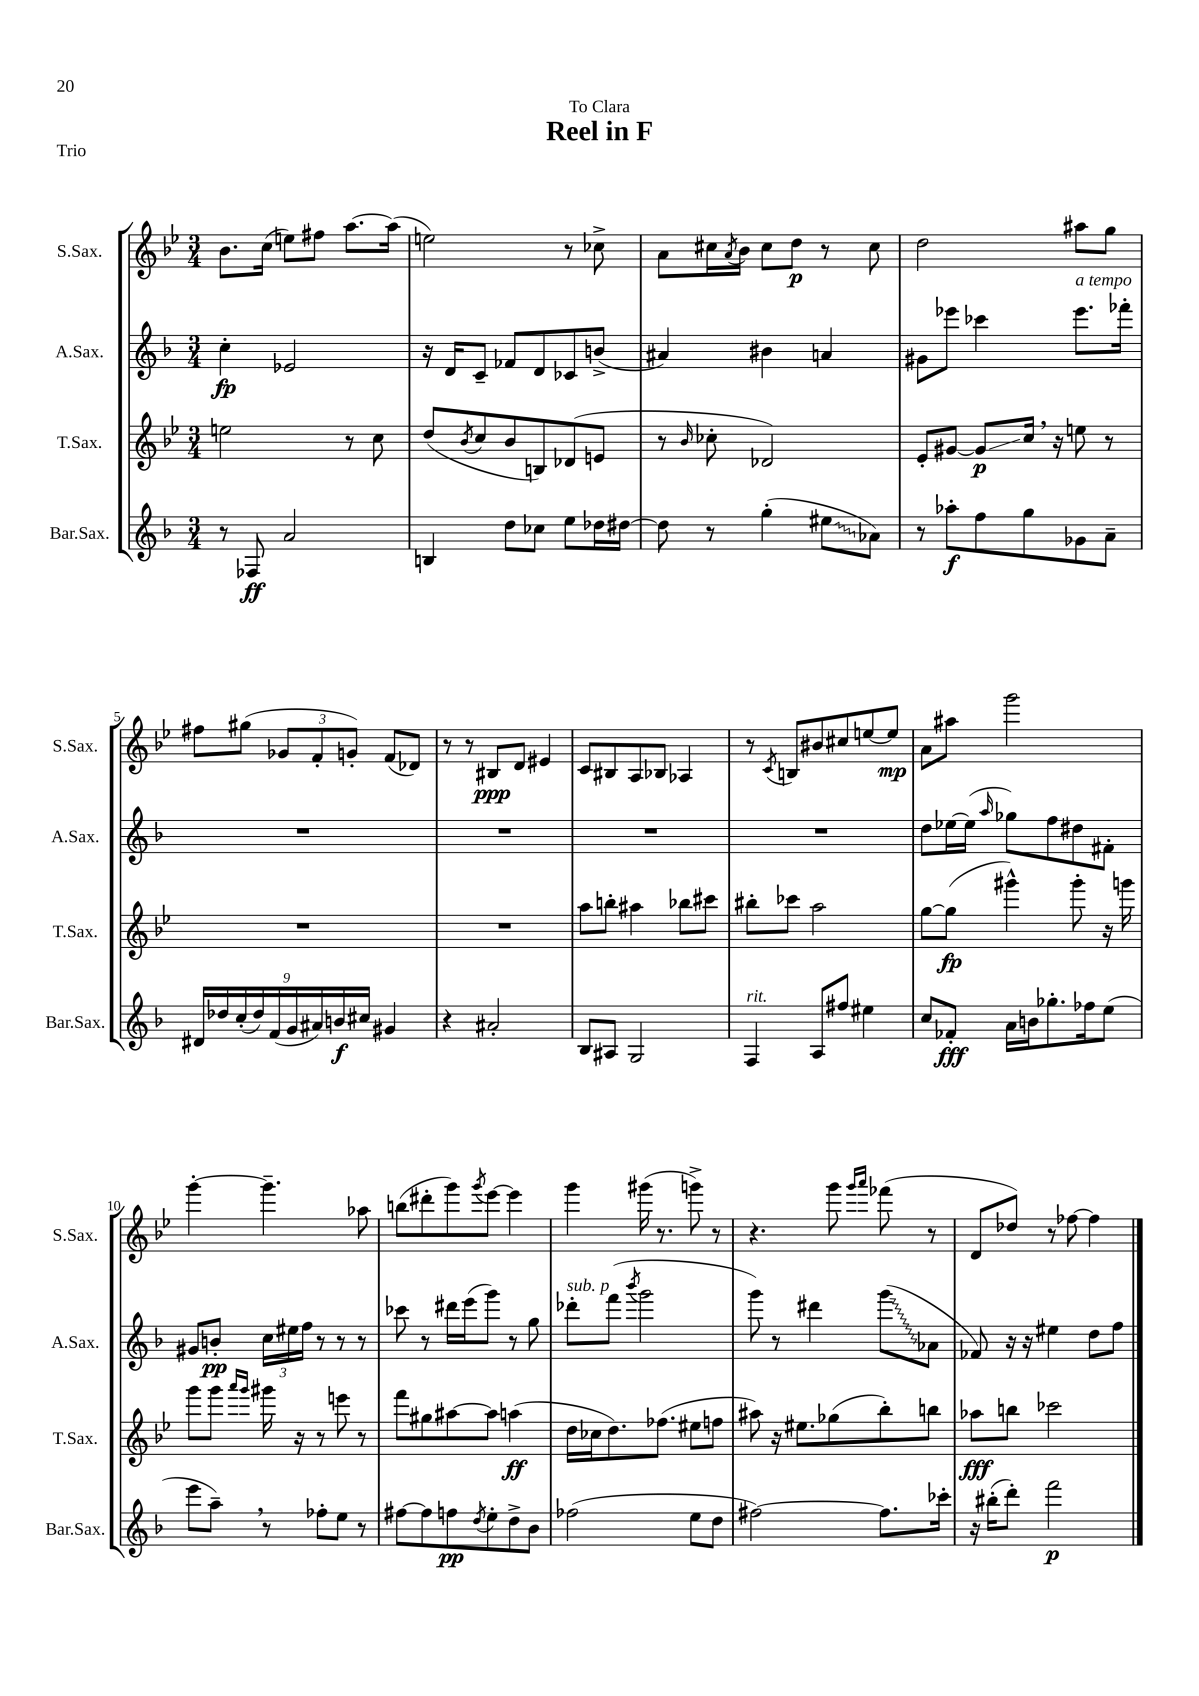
\header { title = "Reel in F" dedication = "To Clara" piece = "Trio" }
<<
\new StaffGroup <<
\new Staff = "s0" \with { instrumentName = "S.Sax." shortInstrumentName = "S.Sax." } {
    \clef treble \key bes \major \numericTimeSignature \time 3/4
    bes'8. c''16( e''8) fis''8 a''8.~ a''16( |
    e''2) r8 ces''8-> |
    a'8 cis''16 \acciaccatura { a'8 } bes'16 cis''8 d''8\p r8 cis''8 |
    d''2 ais''8 g''8 |
    fis''8 gis''8( \tuplet 3/2 { ges'8 f'8-. g'8-.) } f'8( des'8) |
    r8 r8 bis8\ppp d'8 eis'4 |
    c'8 bis8 a8 bes8 aes4 |
    r8 \acciaccatura { c'8 } b8 bis'8 cis''8 e''8~ e''8\mp |
    a'8 ais''8 g'''2 |
    g'''4~-. g'''4.-- aes''8 |
    b''8( dis'''8-. g'''8) \acciaccatura { g'''8 } ees'''8~ ees'''4 |
    g'''4 gis'''16( r8. g'''8->) r8 |
    r4. g'''8 \grace { g'''16 a'''16 } fes'''8( r8 |
    d'8 des''8) r8 fes''8~ fes''4 \bar "|." |
}
\new Staff = "s1" \with { instrumentName = "A.Sax." shortInstrumentName = "A.Sax." } {
    \clef treble \key f \major \numericTimeSignature \time 3/4
    c''4-.\fp ees'2 |
    r16 d'16 c'8-- fes'8 d'8 ces'8 b'8->( |
    ais'4) bis'4 a'4 |
    gis'8 ees'''8 ces'''4 ees'''8.^\markup { \italic "a tempo" } fes'''16-. |
    R2. |
    R2. |
    R2. |
    R2. |
    d''8 ees''16~ ees''16( \grace { a''16 } ges''8) f''8 dis''8 fis'8-. |
    gis'8 b'8-.\pp \tuplet 3/2 { c''16 eis''16 f''16 } r8 r8 r8 |
    ces'''8 r8 dis'''16 e'''16( g'''8) r8 g''8 |
    des'''8-.^\markup { \italic "sub. p" } f'''8( \acciaccatura { bes'''8 } g'''2 |
    g'''8) r8 dis'''4 \once \override Glissando.style = #'zigzag g'''8\glissando( aes'8 |
    fes'8) r16 r16 eis''4 d''8 f''8 \bar "|." |
}
\new Staff = "s2" \with { instrumentName = "T.Sax." shortInstrumentName = "T.Sax." } {
    \clef treble \key bes \major \numericTimeSignature \time 3/4
    e''2 r8 c''8 |
    d''8( \acciaccatura { bes'8 } c''8 bes'8 b8) des'8( e'8 |
    r8 \grace { bes'16 } ces''8-. des'2) |
    ees'8-. gis'8~ gis'8\glissando\p c''16 \breathe r16 e''8 r8 |
    R2. |
    R2. |
    a''8 b''8-. ais''4 bes''8 cis'''8 |
    bis''8-. ces'''8 a''2 |
    g''8~ g''8\fp( gis'''4-^) gis'''8-. r16 g'''16 |
    g'''8 g'''8 \grace { a'''16 g'''16 } gis'''16 r16 r8 e'''8 r8 |
    f'''8 gis''8 ais''8~ ais''8 a''4\ff( |
    d''16 ces''16 d''8.) fes''8.( eis''8 f''8 |
    ais''8) r16 eis''8. ges''8( bes''8-.) b''8 |
    aes''8\fff b''8 ces'''2 \bar "|." |
}
\new Staff = "s3" \with { instrumentName = "Bar.Sax." shortInstrumentName = "Bar.Sax." } {
    \clef treble \key f \major \numericTimeSignature \time 3/4
    r8 fes8\ff a'2 |
    b4 d''8 ces''8 e''8 des''16 dis''16~ |
    dis''8 r8 g''4-.( \once \override Glissando.style = #'zigzag eis''8\glissando aes'8) |
    r8 aes''8-.\f f''8 g''8 ges'8 a'8-- |
    \tuplet 9/8 { dis'16 des''16 c''16-.( des''16) f'16( g'16 ais'16) b'16\f cis''16 } gis'4 |
    r4 ais'2-. |
    bes8 ais8 g2 |
    f4^\markup { \italic "rit." } a8 fis''8 eis''4 |
    c''8 fes'8-.\fff a'16 b'16 ges''8.-. fes''16 e''8( |
    e'''8 a''8--) \breathe r8 fes''8-. e''8 r8 |
    fis''8~ fis''8 f''8\pp \acciaccatura { d''8 } e''8-. d''8-> bes'8 |
    fes''2( e''8 d''8 |
    fis''2~) fis''8. ces'''16-. |
    r16 bis''16-.( d'''8-.) f'''2\p \bar "|." |
}
>>
>>
